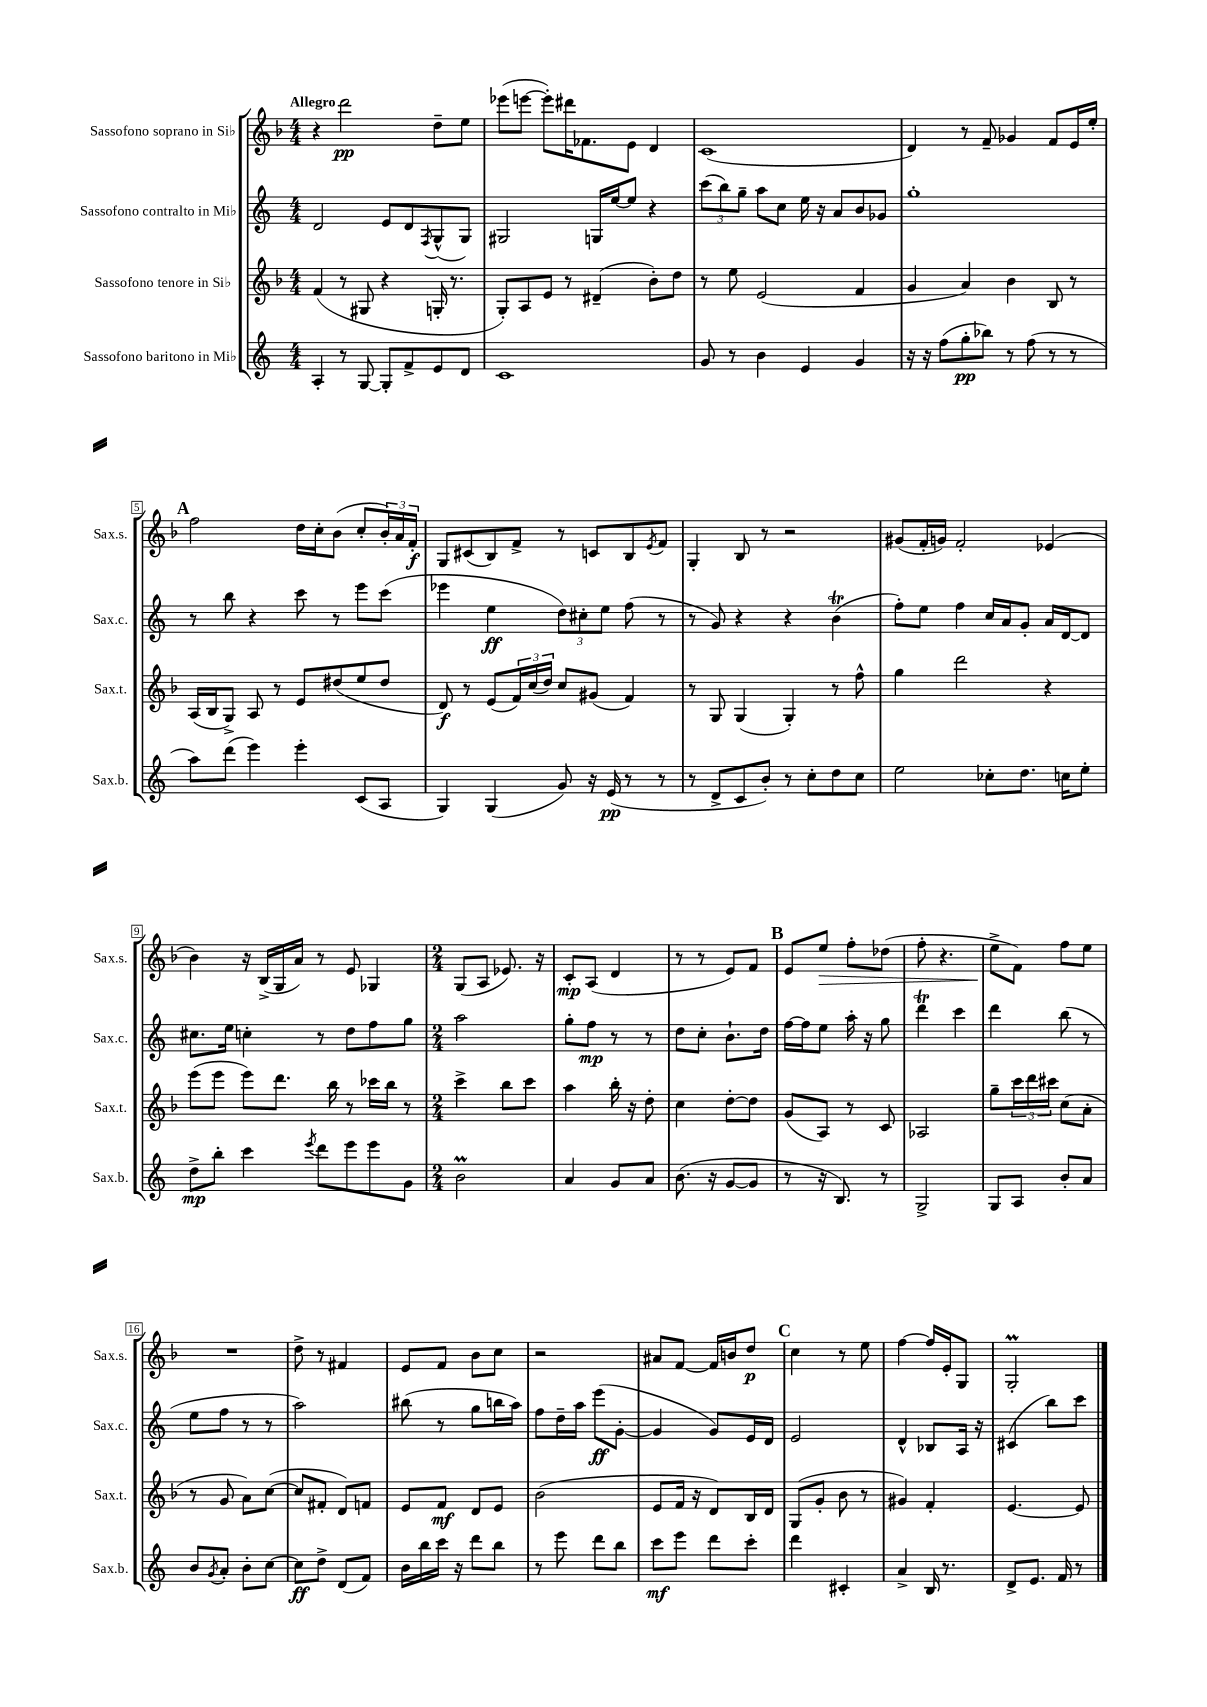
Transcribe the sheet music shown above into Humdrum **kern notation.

**kern	**dynam	**kern	**dynam	**kern	**dynam	**kern	**dynam
*part4	*part4	*part3	*part3	*part2	*part2	*part1	*part1
*staff4	*staff4	*staff3	*staff3	*staff2	*staff2	*staff1	*staff1
*I"Sassofono baritono in Mi♭	*	*I"Sassofono tenore in Si♭	*	*I"Sassofono contralto in Mi♭	*	*I"Sassofono soprano in Si♭	*
*I'Sax.b.	*	*I'Sax.t.	*	*I'Sax.c.	*	*I'Sax.s.	*
*clefG2	*	*clefG2	*	*clefG2	*	*clefG2	*
*k[]	*	*k[b-]	*	*k[]	*	*k[b-]	*
*M4/4	*	*M4/4	*	*M4/4	*	*M4/4	*
=1	=1	=1	=1	=1	=1	=1	=1
!	!	!	!	!	!	!LO:TX:a:B:t=Allegro	!
4A'/	.	(4f/	.	2d/	.	4r	.
8r	.	8r	.	.	.	2ddd\	pp
[8G/	.	8G#X/	.	.	.	.	.
8G'/L]	.	4r	.	8e/L	.	.	.
8f^/	.	.	.	8d/	.	.	.
.	.	.	.	8qF/	.	.	.
8e/	.	16Gn'/	.	(8G^^/	.	8dd~\L	.
.	.	8.r	.	.	.	.	.
8d/J	.	.	.	8G/J)	.	8ee\J	.
=2	=2	=2	=2	=2	=2	=2	=2
1c	.	8G'/L)	.	2G#X/	.	(8eee-X\L	.
.	.	8A/	.	.	.	[8eeen\J	.
.	.	8e/J	.	.	.	8eee'\L])	.
.	.	8r	.	.	.	16ddd#X\K	.
.	.	.	.	.	.	8.f-X\	.
.	.	(4d#X~/	.	16Gn/LL	.	.	.
.	.	.	.	[16ee/J	.	.	.
.	.	.	.	8ee/J]	.	8e\J	.
.	.	8b-'\L)	.	4r	.	4d/	.
.	.	8dd\J	.	.	.	.	.
=3	=3	=3	=3	=3	=3	=3	=3
8g/	.	8r	.	(12ccc\L	.	(1c	.
.	.	.	.	12bb\)	.	.	.
8r	.	8ee\	.	.	.	.	.
.	.	.	.	12gg~\J	.	.	.
4b\	.	(2e/	.	8aa\L	.	.	.
.	.	.	.	8cc\J	.	.	.
4e/	.	.	.	16ee\	.	.	.
.	.	.	.	16r	.	.	.
.	.	.	.	8a/L	.	.	.
4g/	.	4f/	.	8b/	.	.	.
.	.	.	.	8g-X/J	.	.	.
=4	=4	=4	=4	=4	=4	=4	=4
16r	.	4g/	.	1gg'	.	4d/)	.
16r	.	.	.	.	.	.	.
(8ff\L	.	.	.	.	.	.	.
8gg'\	pp	4a/)	.	.	.	8r	.
8bb-X\J)	.	.	.	.	.	8f~/	.
8r	.	4b-\	.	.	.	4g-X/	.
(8ff\	.	.	.	.	.	.	.
8r	.	8B-/	.	.	.	8f/L	.
8r	.	8r	.	.	.	16e/L	.
.	.	.	.	.	.	16ee'/JJ	.
!!LO:LB:g=z
!!LO:REH:place=s1:t=A
=5	=5	=5	=5	=5	=5	=5	=5
8aa\L)	.	(16A/LL	.	8r	.	2ff\	.
.	.	16B-/J	.	.	.	.	.
(8ddd\J	.	8G^/J)	.	8bb\	.	.	.
4eee\)	.	8A/	.	4r	.	.	.
.	.	8r	.	.	.	.	.
4eee'\	.	8e/L	.	8ccc\	.	16dd\LL	.
.	.	.	.	.	.	16cc'\J	.
.	.	(8dd#X/	.	8r	.	(8b-\J	.
(8c/L	.	8ee/	.	8eee\L	.	8cc'/L	.
8A/J	.	8dd#/J	.	(8ccc\J	.	24b-'/L)	.
.	.	.	.	.	.	24a/	.
.	.	.	.	.	.	24f'/JJ	f
=6	=6	=6	=6	=6	=6	=6	=6
4G/)	.	8d/)	f	4eee-X\	.	8G/L	.
.	.	8r	.	.	.	(8c#X/	.
(4G/	.	(8e/L	.	4ee\	ff	8B-/)	.
.	.	24f/L)	.	.	.	8f^/J	.
.	.	(24cc/	.	.	.	.	.
.	.	24dd/JJ)	.	.	.	.	.
8g/)	.	8cc/L	.	12dd\L)	.	8r	.
.	.	.	.	12cc#X'\	.	.	.
16r	.	(8g#X/J	.	.	.	8cn/L	.
.	.	.	.	12ee\J	.	.	.
(16e/	pp	.	.	.	.	.	.
8r	.	4f/)	.	(8ff\	.	8B-/	.
.	.	.	.	.	.	8qe/	.
8r	.	.	.	8r	.	8f/J	.
=7	=7	=7	=7	=7	=7	=7	=7
8r	.	8r	.	8r	.	4G'/	.
8d^/L	.	8G/	.	8g/)	.	.	.
8c/	.	(4G/	.	4r	.	8B-/	.
8b'/J)	.	.	.	.	.	8r	.
8r	.	4G'/)	.	4r	.	2r	.
8cc'\L	.	.	.	.	.	.	.
8dd\	.	8r	.	(4bt\	.	.	.
8cc\J	.	8ff^^\	.	.	.	.	.
=8	=8	=8	=8	=8	=8	=8	=8
2ee\	.	4gg\	.	8ff'\L)	.	(8g#X/L	.
.	.	.	.	8ee\J	.	16f'/L	.
.	.	.	.	.	.	16gn/JJ)	.
.	.	2ddd\	.	4ff\	.	2f'/	.
8cc-X'\L	.	.	.	16cc/LL	.	.	.
.	.	.	.	16a/J	.	.	.
8.dd\J	.	.	.	8g'/J	.	.	.
.	.	4r	.	16a/LL	.	(4e-X/	.
16ccn\KL	.	.	.	[16d/J	.	.	.
8ee'\J	.	.	.	8d/J]	.	.	.
!!LO:LB:g=z
=9	=9	=9	=9	=9	=9	=9	=9
8dd^\L	mp	(8eee\L	.	8.cc#X\L	.	4b-\)	.
8bb'\J	.	8eee\J	.	.	.	.	.
.	.	.	.	16ee\Jk	.	.	.
4ccc\	.	8eee\L)	.	4ccn'\	.	16r	.
.	.	.	.	.	.	(16B-^/LL	.
.	.	8.ddd\J	.	.	.	16G/	.
.	.	.	.	.	.	16a/JJ)	.
8qeee/	.	.	.	.	.	.	.
8ddd\L	.	.	.	8r	.	8r	.
.	.	16bb-\	.	.	.	.	.
8eee\	.	8r	.	8dd\L	.	8e/	.
8eee\	.	16ccc-X\LL	.	8ff\	.	4G-X/	.
.	.	16bb-\JJ	.	.	.	.	.
8g\J	.	8r	.	8gg\J	.	.	.
=10	=10	=10	=10	=10	=10	=10	=10
*M2/4	*	*M2/4	*	*M2/4	*	*M2/4	*
2bm\	.	4ccc^\	.	2aa\	.	(8G/L	.
.	.	.	.	.	.	8A/J	.
.	.	8bb-\L	.	.	.	8.e-X/)	.
.	.	8ccc\J	.	.	.	.	.
.	.	.	.	.	.	16r	.
=11	=11	=11	=11	=11	=11	=11	=11
4a/	.	4aa\	.	8gg'\L	.	8c'/L	mp
.	.	.	.	8ff\J	mp	(8A/J	.
8g/L	.	16bb-'\	.	8r	.	4d/	.
.	.	16r	.	.	.	.	.
8a/J	.	8dd'\	.	8r	.	.	.
=12	=12	=12	=12	=12	=12	=12	=12
(8.b\	.	4cc\	.	8dd\L	.	8r	.
.	.	.	.	8cc'\J	.	8r	.
16r	.	.	.	.	.	.	.
[8g/L	.	[8dd'\L	.	8.b`\L	.	8e/L)	.
8g/J]	.	8dd\J]	.	.	.	8f/J	.
.	.	.	.	16dd\Jk	.	.	.
!!LO:REH:place=s1:t=B
=13	=13	=13	=13	=13	=13	=13	=13
8r	.	(8g/L	.	[16ff\LL	.	8e/L	.
.	.	.	.	16ff\J]	.	.	.
!	!	!	!	!	!	!	!LO:HP:b
16r	.	8A/J)	.	8ee\J	.	8ee/J	>
8.B/)	.	.	.	.	.	.	.
.	.	8r	.	16aa'\	.	8ff'\L	.
.	.	.	.	16r	.	.	.
8r	.	8c/	.	8gg\	.	(8dd-X\J	.
=14	=14	=14	=14	=14	=14	=14	=14
2G^/	.	2A-X/	.	4dddT\	.	8ff'\	.
.	.	.	.	.	.	4.r	.
.	.	.	.	4ccc\	.	.	.
=15	=15	=15	=15	=15	=15	=15	=15
8G/L	.	8gg~\L	.	4ddd\	.	8ee^\L	.
8A/J	.	24ccc\L	.	.	.	8f\J)	]
.	.	24ddd\	.	.	.	.	.
.	.	24ccc#X\JJ	.	.	.	.	.
8b'/L	.	(8cc\L	.	(8bb\	.	8ff\L	.
8a/J	.	8a'\J	.	8r	.	8ee\J	.
!!LO:LB:g=z
=16	=16	=16	=16	=16	=16	=16	=16
8b/L	.	8r	.	8ee\L	.	2r	.
8qg/	.	.	.	.	.	.	.
8a'/J	.	8g/	.	8ff\J	.	.	.
8b'\L	.	8a\L)	.	8r	.	.	.
[8cc\J	.	([8cc\J	.	8r	.	.	.
=17	=17	=17	=17	=17	=17	=17	=17
8cc\L]	ff	8cc/L]	.	2aa\)	.	8dd^\	.
8dd^\J	.	8f#X'/J	.	.	.	8r	.
(8d/L	.	8d/L)	.	.	.	4f#X/	.
8f/J)	.	8fn/J	.	.	.	.	.
=18	=18	=18	=18	=18	=18	=18	=18
16b\LL	.	8e/L	.	(8bb#X\	.	8e/L	.
16bb\	.	.	.	.	.	.	.
16ccc\JJ	.	8f/J	mf	8r	.	8f/J	.
16r	.	.	.	.	.	.	.
8ddd\L	.	8d/L	.	8gg\L	.	8b-\L	.
8bb\J	.	8e/J	.	16bbn\L	.	8cc\J	.
.	.	.	.	16aa\JJ)	.	.	.
=19	=19	=19	=19	=19	=19	=19	=19
8r	.	(2b-\	.	8ff\L	.	2r	.
8eee\	.	.	.	16dd~\L	.	.	.
.	.	.	.	16aa\JJ	.	.	.
8ddd\L	.	.	.	(8eee\L	ff	.	.
8bb\J	.	.	.	[8g'\J	.	.	.
=20	=20	=20	=20	=20	=20	=20	=20
8ccc\L	mf	8e/L	.	4g/]	.	8a#X/L	.
8eee\J	.	16f/Jk	.	.	.	[8f/J	.
.	.	16r	.	.	.	.	.
8ddd\L	.	8d/L)	.	8g/L)	.	16f/LL]	.
.	.	.	.	.	.	16bn/J	.
8ccc'\J	.	16B-/L	.	16e/L	.	8dd/J	p
.	.	16d/JJ	.	16d/JJ	.	.	.
!!LO:REH:place=s1:t=C
=21	=21	=21	=21	=21	=21	=21	=21
4ddd\	.	(8G/L	.	2e/	.	4cc\	.
.	.	8g'/J	.	.	.	.	.
4c#X'/	.	8b-\	.	.	.	8r	.
.	.	8r	.	.	.	8ee\	.
=22	=22	=22	=22	=22	=22	=22	=22
4a^/	.	4g#X/)	.	4d^^/	.	[4ff\	.
16B/	.	4f'/	.	8B-X/L	.	16ff/LL]	.
8.r	.	.	.	.	.	16e'/J	.
.	.	.	.	16A/Jk	.	8G/J	.
.	.	.	.	16r	.	.	.
=23	=23	=23	=23	=23	=23	=23	=23
8d^/L	.	[4.e/	.	(4c#X/	.	2GM'/	.
8.e/J	.	.	.	.	.	.	.
.	.	.	.	8bb\L)	.	.	.
16f/	.	.	.	.	.	.	.
8r	.	8e/]	.	8ccc\J	.	.	.
==	==	==	==	==	==	==	==
*-	*-	*-	*-	*-	*-	*-	*-
